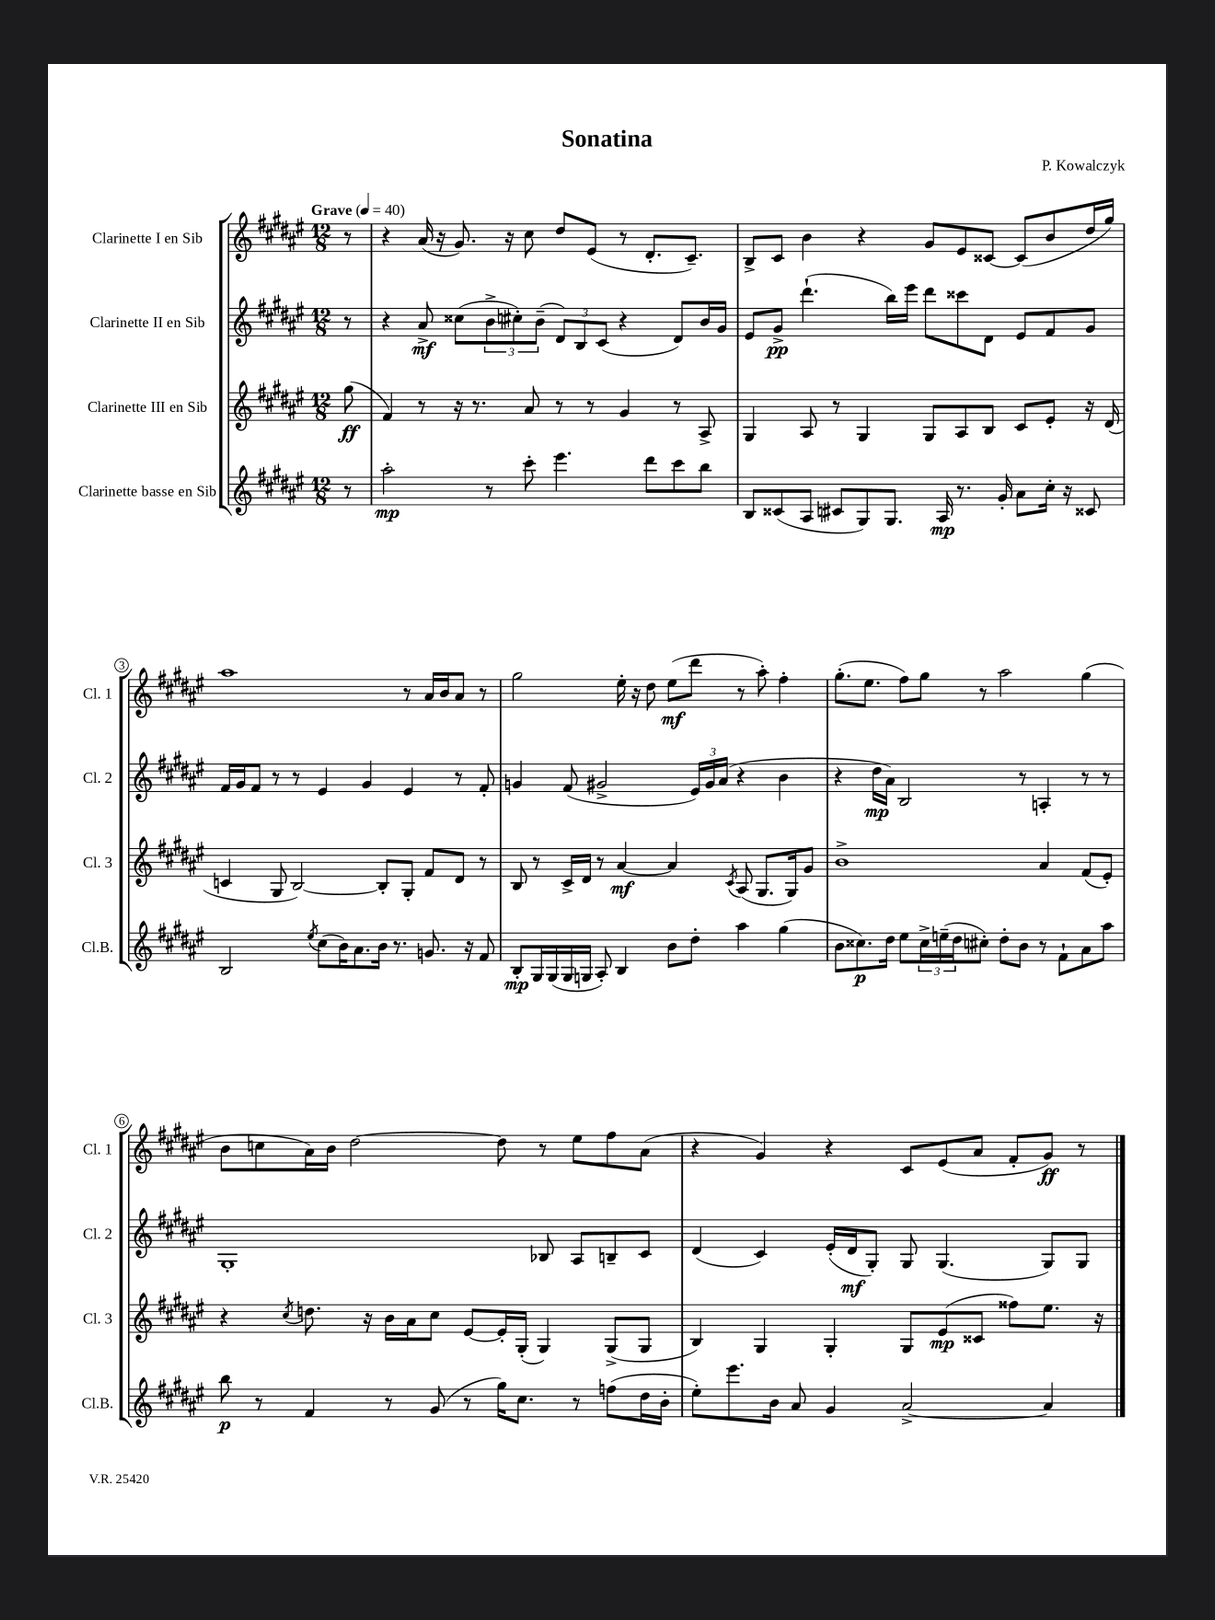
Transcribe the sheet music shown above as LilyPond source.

\header { title = "Sonatina" composer = "P. Kowalczyk" }
<<
\new StaffGroup <<
\new Staff = "s0" \with { instrumentName = "Clarinette I en Sib" shortInstrumentName = "Cl. 1" } {
    \clef treble \key fis \major \numericTimeSignature \time 12/8 \partial 8 \tempo "Grave" 4 = 40
    r8 |
    r4 ais'16( r16 gis'8.) r16 cis''8 dis''8 eis'8( r8 dis'8.-. cis'8.--) |
    b8-> cis'8 b'4 r4 gis'8 eis'8 cisis'8~ cisis'8( b'8 dis''16 gis''16) |
    ais''1 r8 ais'16 b'16 ais'8 r8 |
    gis''2 eis''16-. r16 dis''8 eis''8\mf( dis'''8 r8 ais''8-.) fis''4-. |
    gis''8.-.( eis''8. fis''8) gis''8 r8 ais''2 gis''4( |
    b'8 c''8 ais'16) b'16 dis''2~ dis''8 r8 eis''8 fis''8 ais'8( |
    r4 gis'4) r4 cis'8 eis'8( ais'8 fis'8-. gis'8\ff) r8 \bar "|." |
}
\new Staff = "s1" \with { instrumentName = "Clarinette II en Sib" shortInstrumentName = "Cl. 2" } {
    \clef treble \key fis \major \numericTimeSignature \time 12/8 \partial 8
    r8 |
    r4 ais'8->\mf cisis''8( \tuplet 3/2 { b'8-> cis''8-.) b'8--( } \tuplet 3/2 { dis'8) b8 cis'8( } r4 dis'8) b'16 gis'16 |
    eis'8 gis'8->\pp dis'''4.-!( b''16) eis'''16 dis'''8 cisis'''8 dis'8 eis'8 fis'8 gis'8 |
    fis'16 gis'16 fis'8 r8 r8 eis'4 gis'4 eis'4 r8 fis'8-. |
    g'4 fis'8( gis'2-> \tuplet 3/2 { eis'16) gis'16 ais'16( } r4 b'4 |
    r4 dis''16\mp ais'16) b2 r8 a4-. r8 r8 |
    gis1-. bes8 ais8 b8-- cis'8 |
    dis'4( cis'4) eis'16-.( dis'16\mf gis8-.) gis8 gis4.( gis8) gis8 \bar "|." |
}
\new Staff = "s2" \with { instrumentName = "Clarinette III en Sib" shortInstrumentName = "Cl. 3" } {
    \clef treble \key fis \major \numericTimeSignature \time 12/8 \partial 8
    gis''8\ff( |
    fis'4) r8 r16 r8. ais'8 r8 r8 gis'4 r8 ais8-> |
    gis4 ais8 r8 gis4 gis8 ais8 b8 cis'8 eis'8-. r16 dis'16( |
    c'4 gis8 b2~) b8-. gis8-. fis'8 dis'8 r8 |
    b8 r8 cis'16-> dis'16 r8 ais'4~\mf ais'4 \acciaccatura { cis'8 } ais8( gis8. gis16) gis'8 |
    b'1-> ais'4 fis'8( eis'8-.) |
    r4 \acciaccatura { cis''8 } d''8. r16 b'16 ais'16 cis''8 eis'8~ eis'16-. gis16-.( gis4) gis8->( gis8 |
    b4) gis4 gis4-. gis8 eis'8\mp( cisis'8 fisis''8) eis''8. r16 \bar "|." |
}
\new Staff = "s3" \with { instrumentName = "Clarinette basse en Sib" shortInstrumentName = "Cl.B." } {
    \clef treble \key fis \major \numericTimeSignature \time 12/8 \partial 8
    r8 |
    ais''2-.\mp r8 cis'''8-. eis'''4. dis'''8 cis'''8 b''8 |
    b8 cisis'8( ais8 cis'8 gis8) gis8. ais16\mp r8. gis'16-. ais'8 cis''16-. r16 cisis'8 |
    b2 \acciaccatura { eis''8 } cis''8( b'16) ais'8. b'16 r8. g'8. r16 fis'8 |
    b8-.\mp gis16 gis16( gis16 g16 ais8-.) b4 b'8 dis''8-. ais''4 gis''4( |
    b'8 cisis''8.\p) dis''16 eis''8 \tuplet 3/2 { cisis''16-> e''16--( dis''16 } cis''8-.) dis''8-. b'8 r8 fis'8-! ais'8 ais''8 |
    b''8\p r8 fis'4 r8 gis'8( r8 gis''16) cis''8. r8 f''8( dis''16 b'16-. |
    eis''8-.) eis'''8. b'16 ais'8 gis'4 ais'2~-> ais'4 \bar "|." |
}
>>
>>
\layout { \context { \Score \override BarNumber.stencil = #(make-stencil-circler 0.1 0.3 ly:text-interface::print) } }
